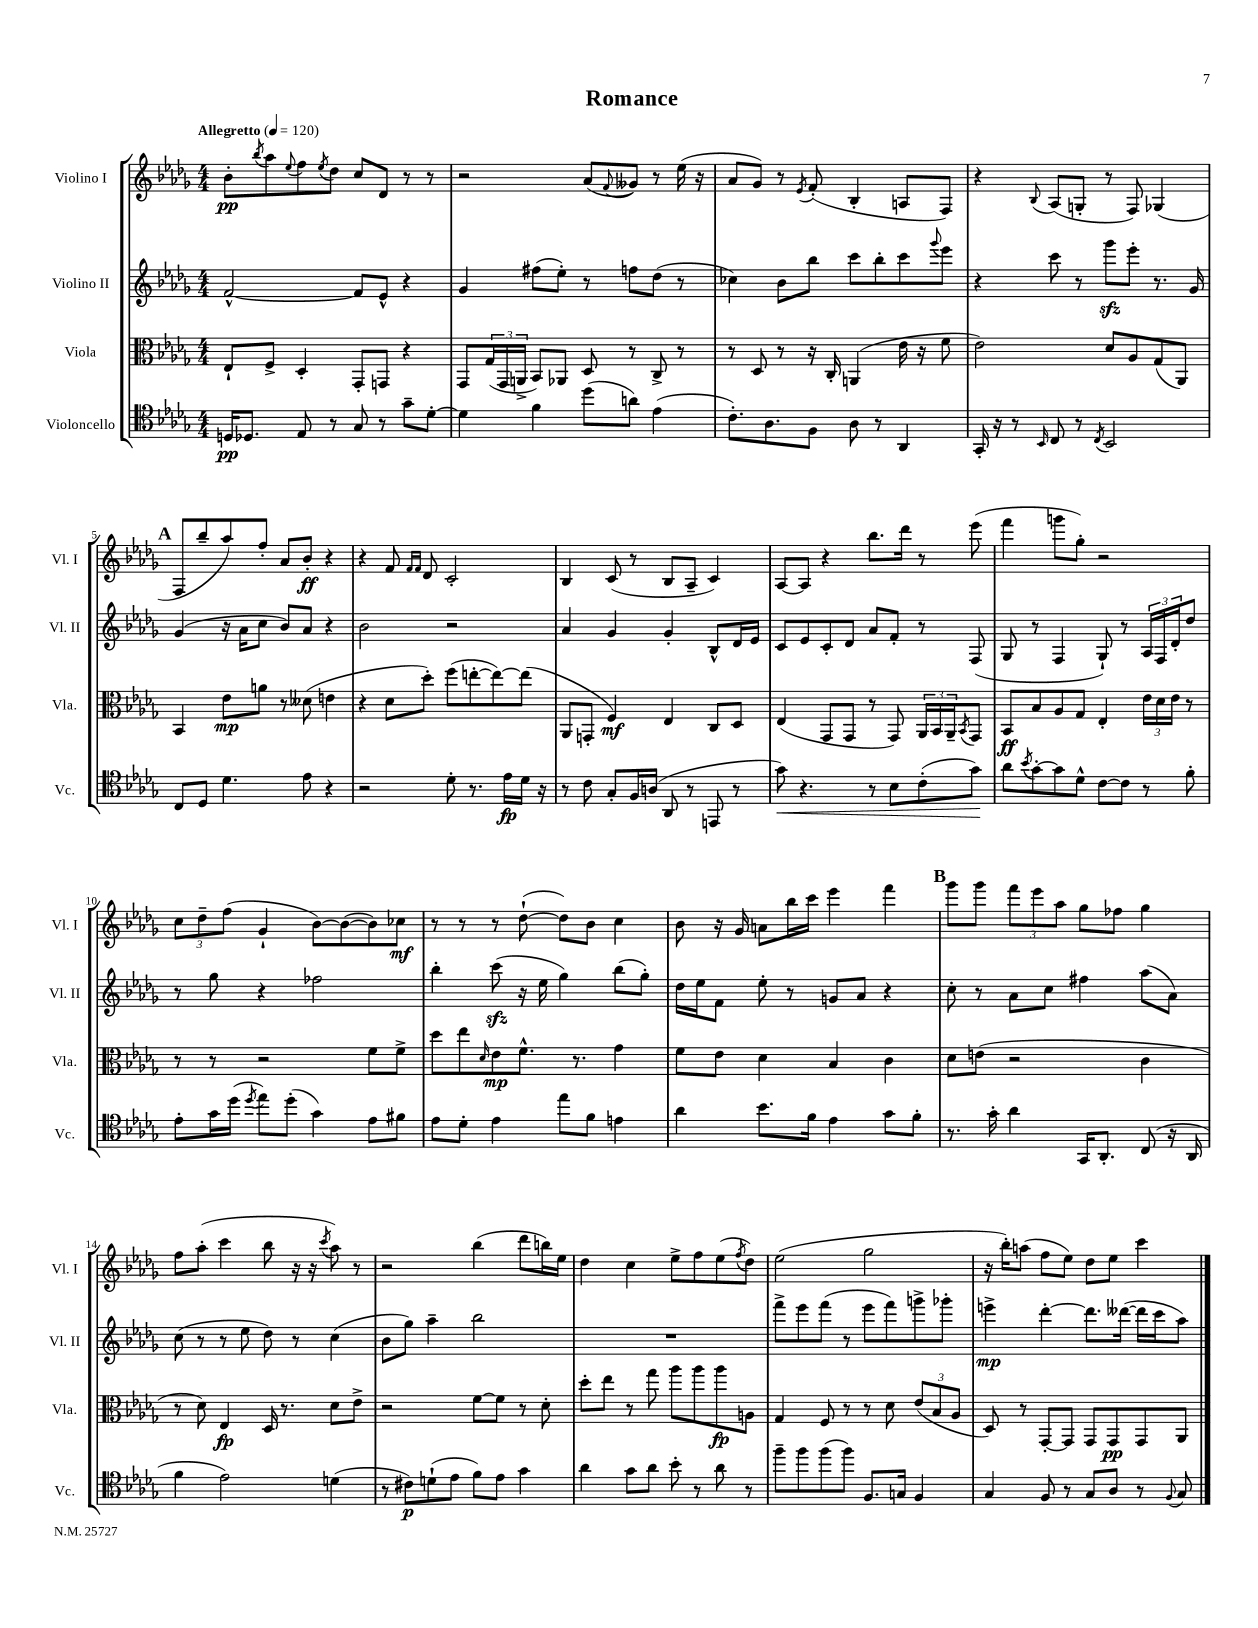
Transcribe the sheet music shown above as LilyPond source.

\header { title = "Romance" }
<<
\new StaffGroup <<
\new Staff = "s0" \with { instrumentName = "Violino I" shortInstrumentName = "Vl. I" } {
    \clef treble \key des \major \numericTimeSignature \time 4/4 \tempo "Allegretto" 4 = 120
    bes'8-.\pp \acciaccatura { bes''8 } aes''8 \appoggiatura { ees''8 } f''8 \acciaccatura { ees''8 } des''8 c''8 des'8 r8 r8 |
    r2 aes'8( \appoggiatura { f'8 } geses'8) r8 ees''16( r16 |
    aes'8 ges'8) r8 \acciaccatura { ees'8 } f'8-.( bes4-. a8 f8) |
    r4 \appoggiatura { bes8 } aes8( g8-. r8 f8) ges4( |
    \mark \markup { \bold "A" } f8 bes''8-- aes''8) f''8-. aes'8 bes'8-.\ff r4 |
    r4 f'8 \grace { f'16 f'16 } des'8 c'2-. |
    bes4 c'8( r8 bes8 aes8-- c'4) |
    aes8~ aes8 r4 bes''8. des'''16 r8 ees'''8( |
    f'''4 g'''8 ges''8-.) r2 |
    \tuplet 3/2 { c''8 des''8-- f''8( } ges'4-! bes'8~) bes'8~( bes'8) ces''8\mf |
    r8 r8 r8 des''8~-!( des''8) bes'8 c''4 |
    bes'8 r16 ges'16 a'8 bes''16 c'''16 ees'''4 f'''4 |
    \mark \markup { \bold "B" } ges'''8 ges'''8 \tuplet 3/2 { f'''8 ees'''8 aes''8 } ges''8 fes''8 ges''4 |
    f''8 aes''8-.( c'''4 bes''8 r16 r16 \acciaccatura { c'''8 } aes''8) r8 |
    r2 bes''4( des'''8 b''16) ees''16 |
    des''4 c''4 ees''8-> f''8 ees''8( \acciaccatura { f''8 } des''8) |
    ees''2( ges''2 |
    r16 bes''16-.) a''8( f''8 ees''8) des''8 ees''8 c'''4 \bar "|." |
}
\new Staff = "s1" \with { instrumentName = "Violino II" shortInstrumentName = "Vl. II" } {
    \clef treble \key des \major \numericTimeSignature \time 4/4
    f'2~-^ f'8 ees'8-^ r4 |
    ges'4 fis''8( ees''8-.) r8 f''8 des''8( r8 |
    ces''4) bes'8 bes''8 c'''8 bes''8-. c'''8 \appoggiatura { ges'''8 } ees'''8 |
    r4 c'''8 r8 ges'''8\sfz ees'''8-. r8. ges'16 |
    \mark \markup { \bold "A" } ges'4( r16 aes'16 c''8 bes'8) aes'8 r4 |
    bes'2 r2 |
    aes'4 ges'4 ges'4-. bes8-^ des'16 ees'16 |
    c'8 ees'8 c'8-. des'8 aes'8 f'8-. r8 f8( |
    ges8 r8 f4 ges8-!) r8 \tuplet 3/2 { aes16 f16 des'16-. } des''8 |
    r8 ges''8 r4 fes''2 |
    bes''4-. c'''8\sfz( r16 ees''16 ges''4) bes''8( ges''8-.) |
    des''16 ees''16 f'8 ees''8-. r8 g'8 aes'8 r4 |
    \mark \markup { \bold "B" } c''8-. r8 aes'8 c''8 fis''4 aes''8( aes'8) |
    c''8( r8 r8 ees''8 des''8) r8 c''4( |
    bes'8 ges''8) aes''4-- bes''2 |
    R1 |
    f'''8-> ees'''8 f'''8( r8 ees'''8 f'''8) g'''8-> ges'''8-. |
    e'''4->\mp des'''4~-. des'''8. deses'''16~( deses'''16 c'''16 aes''8) \bar "|." |
}
\new Staff = "s2" \with { instrumentName = "Viola" shortInstrumentName = "Vla." } {
    \clef alto \key des \major \numericTimeSignature \time 4/4
    ees8-! f8-> des4-. ges,8-. g,8 r4 |
    ges,8 \tuplet 3/2 { ges16( ges,16 a,16-> } bes,8) aes,8 des8 r8 c8-> r8 |
    r8 des8 r8 r16 c16-. a,4( ees'16 r16 f'8 |
    ees'2) des'8 aes8 ges8( aes,8) |
    \mark \markup { \bold "A" } bes,4 ees'8\mp a'8 r8 deses'8( e'4 |
    r4 des'8 des''8-.) f''8( e''8~-. e''8~) e''8( |
    aes,8 g,8-. f4\mf) ees4 c8 des8 |
    ees4( ges,8 ges,8 r8 ges,8) \tuplet 3/2 { aes,16 bes,16 aes,16-- } \acciaccatura { bes,8 } ges,8 |
    bes,8\ff bes8 aes8 ges8 ees4-. \tuplet 3/2 { ees'16 des'16 ees'16 } r8 |
    r8 r8 r2 f'8 f'8-> |
    des''8 ees''8 \grace { des'16 } ees'8\mp f'8.-^ r8. ges'4 |
    f'8 ees'8 des'4 bes4 c'4 |
    \mark \markup { \bold "B" } des'8 e'8( r2 c'4 |
    r8 des'8) ees4\fp des16 r8. des'8 ees'8-> |
    r2 f'8~ f'8 r8 des'8-. |
    des''8-. ees''8 r8 ges''8 aes''8 aes''8 aes''8\fp a8 |
    ges4 f8 r8 r8 des'8 \tuplet 3/2 { ees'8( bes8 aes8 } |
    des8) r8 ges,8~-. ges,8 ges,8 ges,8\pp ges,8 aes,8 \bar "|." |
}
\new Staff = "s3" \with { instrumentName = "Violoncello" shortInstrumentName = "Vc." } {
    \clef tenor \key des \major \numericTimeSignature \time 4/4
    d16\pp des8. ees8 r8 ges8 r8 ges'8-- des'8~-. |
    des'4 f'4 des''8( a'8) ees'4( |
    c'8.-.) aes8. f8 aes8 r8 aes,4 |
    ges,16-. r16 r8 \grace { bes,16 } c8 r8 \acciaccatura { c8 } bes,2 |
    \mark \markup { \bold "A" } c8 des8 des'4. ees'8 r4 |
    r2 des'8-. r8. ees'16\fp des'16 r16 |
    r8 c'8 ges8-. f16 a16( aes,8 r8 e,8 r8 |
    ges'8\<) r4. r8 bes8 c'8-.( ges'8\!) |
    aes'8 \acciaccatura { bes'8 } ges'8~-. ges'8 des'8-^ c'8~ c'8 r8 f'8-. |
    ees'8-. ges'16 des''16( \acciaccatura { des''8 } ees''8) des''8-.( ges'4) ees'8 fis'8 |
    ees'8 des'8-. ees'4 ees''8 f'8 e'4 |
    aes'4 bes'8. f'16 ees'4 ges'8 f'8-. |
    \mark \markup { \bold "B" } r8. ges'16-. aes'4 ges,16 aes,8.-. c8( r16 aes,16 |
    f'4 ees'2) d'4( |
    r8 cis'8\p) d'8-!( ees'8 f'8) ees'8 ges'4 |
    aes'4 ges'8 aes'8 bes'8-. r8 aes'8 r8 |
    f''8-- f''8 f''8( f''8) f8. g16 f4 |
    ges4 f8 r8 ges8 aes8 r8 \appoggiatura { f8 } ges8 \bar "|." |
}
>>
>>
